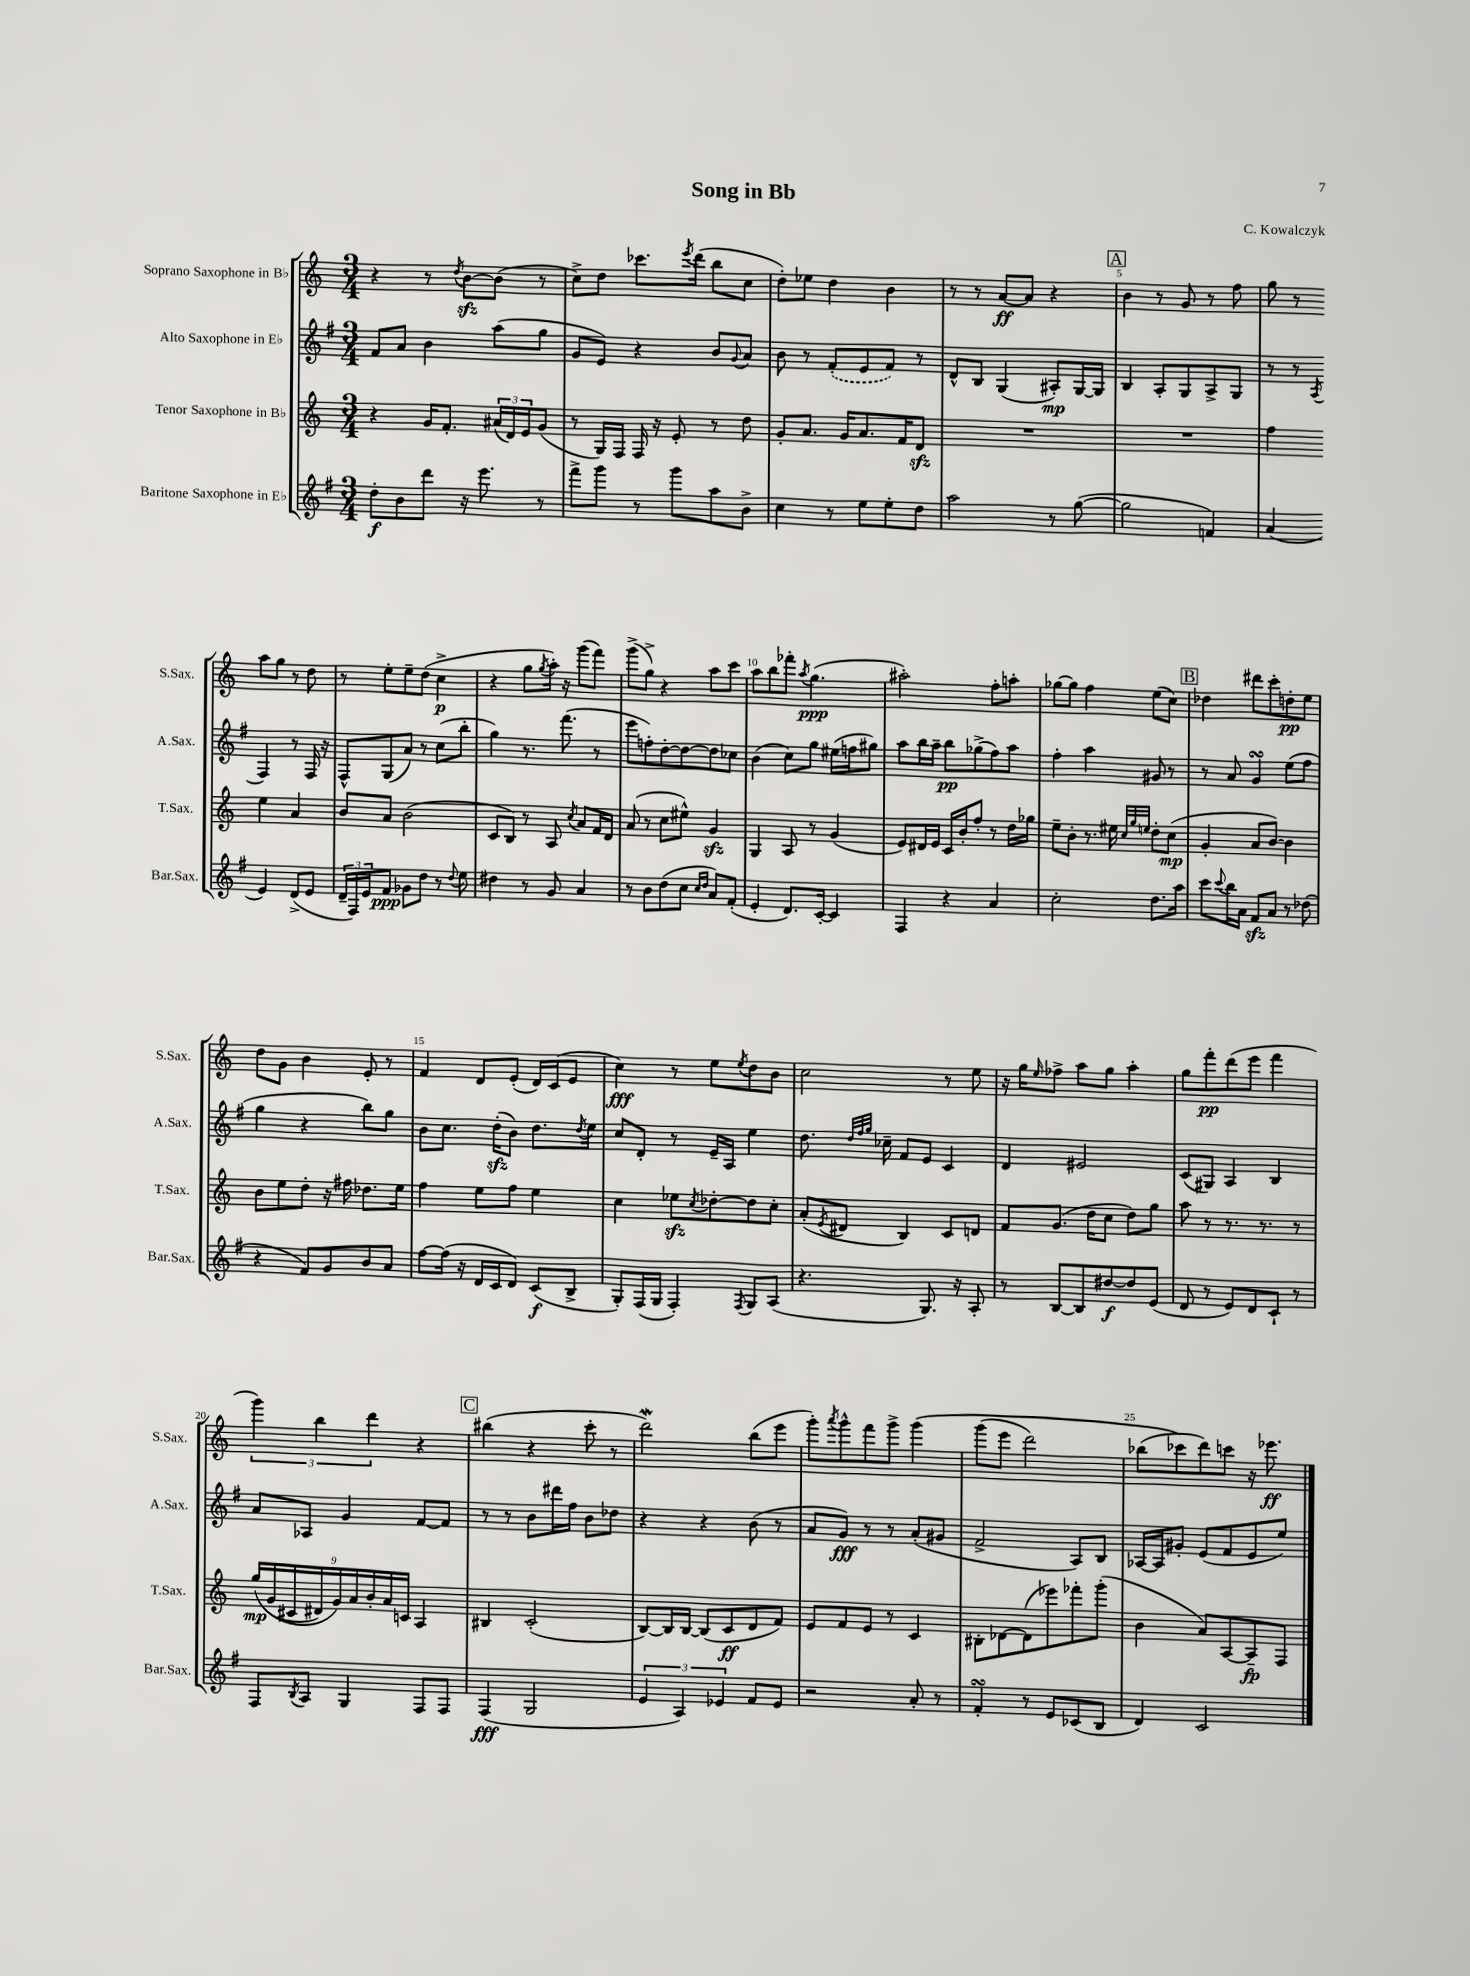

**kern	**dynam	**kern	**dynam	**kern	**dynam	**kern	**dynam
*part4	*part4	*part3	*part3	*part2	*part2	*part1	*part1
*staff4	*staff4	*staff3	*staff3	*staff2	*staff2	*staff1	*staff1
*I"Baritone Saxophone in E♭	*	*I"Tenor Saxophone in B♭	*	*I"Alto Saxophone in E♭	*	*I"Soprano Saxophone in B♭	*
*I'Bar.Sax.	*	*I'T.Sax.	*	*I'A.Sax.	*	*I'S.Sax.	*
*clefG2	*	*clefG2	*	*clefG2	*	*clefG2	*
*k[f#]	*	*k[]	*	*k[f#]	*	*k[]	*
*M3/4	*	*M3/4	*	*M3/4	*	*M3/4	*
=1	=1	=1	=1	=1	=1	=1	=1
8dd'\L	f	4r	.	8f#/L	.	4r	.
8b\	.	.	.	8a/J	.	.	.
8ddd\J	.	16g/KL	.	4b\	.	8r	.
.	.	8.f'/J	.	.	.	.	.
.	.	.	.	.	.	8qdd/	.
16r	.	.	.	.	.	[8bzz\L	.
8.eee\	.	.	.	.	.	.	.
.	.	(24a#X/LL	.	(8aa\L	.	(8b\J]	.
.	.	24d/)	.	.	.	.	.
.	.	24e/J	.	.	.	.	.
8r	.	(8g/J	.	8gg\J	.	8r	.
=2	=2	=2	=2	=2	=2	=2	=2
8fff#^\L	.	8r	.	8g/L	.	8cc^\L)	.
8ggg\J	.	16G/LL)	.	8e/J)	.	8dd\J	.
.	.	16F/JJ	.	.	.	.	.
8r	.	16F/	.	4r	.	8.ccc-X\L	.
.	.	16r	.	.	.	.	.
8ggg\L	.	8e'/	.	.	.	.	.
.	.	.	.	.	.	8qeee/	.
.	.	.	.	.	.	(16ddd\Jk	.
8aa\	.	8r	.	8b/L	.	8bb\L	.
.	.	.	.	8qqg/	.	.	.
8b^\J	.	8dd\	.	8a/J	.	8cc\J	.
=3	=3	=3	=3	=3	=3	=3	=3
4cc\	.	8g'/L	.	8b\	.	8dd'\L)	.
.	.	8.a/J	.	8r	.	8ee-X\J	.
8r	.	.	.	(8f#'/L	.	4dd\	.
.	.	16g/KL	.	.	.	.	.
8ee\L	.	8.a/	.	8e/	.	.	.
8ee'\	.	.	.	8f#/J)	.	4b\	.
.	.	16f/K	.	.	.	.	.
8dd\J	.	8dzz/J	.	8r	.	.	.
=4	=4	=4	=4	=4	=4	=4	=4
2aa\	.	2.r	.	8d^^/L	.	8r	.
.	.	.	.	8B/J	.	8r	.
.	.	.	.	(4G/	.	[8a/L	ff
.	.	.	.	.	.	8a/J]	.
8r	.	.	.	8A#X'/L)	mp	4r	.
([8gg\	.	.	.	[16G/L	.	.	.
.	.	.	.	16G/JJ]	.	.	.
!!LO:REH:place=s1:t=A
=5	=5	=5	=5	=5	=5	=5	=5
2gg\]	.	2.r	.	4B/	.	4b\	.
.	.	.	.	8A'/L	.	8r	.
.	.	.	.	8G/	.	8g/	.
4fn/)	.	.	.	8A^/	.	8r	.
.	.	.	.	8G/J	.	8ff\	.
=6	=6	=6	=6	=6	=6	=6	=6
(4a/	.	4ff\	.	8r	.	8gg\	.
.	.	.	.	8r	.	8r	.
.	.	.	.	8qA/	.	.	.
4e/)	.	4ee\	.	4F#/	.	8aa\L	.
.	.	.	.	.	.	8gg\J	.
(8d^/L	.	4a/	.	8r	.	8r	.
8e/J	.	.	.	16F#/	.	8dd\	.
.	.	.	.	16r	.	.	.
!!LO:LB:g=z
=7	=7	=7	=7	=7	=7	=7	=7
24d~/LL	.	8b/L	.	8F#^^/L	.	8r	.
24F#/)	.	.	.	.	.	.	.
24e/J	.	.	.	.	.	.	.
8f#/J	ppp	8a/J	.	(8G/	.	8ee'\L	.
8g-X\L	.	(2b\	.	8a/J)	.	8ee~\	.
8dd\J	.	.	.	8r	.	(8dd\J	.
8r	.	.	.	(8cc\L	.	4cc^\	p
8qqdd/	.	.	.	.	.	.	.
8ee\	.	.	.	8bb'\J	.	.	.
=8	=8	=8	=8	=8	=8	=8	=8
4dd#X\	.	8c/L	.	4gg\)	.	4r	.
.	.	8B/J)	.	.	.	.	.
8r	.	8r	.	8.r	.	8gg\L	.
.	.	.	.	.	.	8qgg/	.
8g/	.	8A/	.	.	.	16aa'\Jk)	.
.	.	.	.	(8.fff#\	.	16r	.
.	.	8qcc/	.	.	.	.	.
4a/	.	8a/L	.	.	.	(8ggg\L	.
.	.	16f/L	.	8r	.	8fff\J)	.
.	.	16d/JJ	.	.	.	.	.
=9	=9	=9	=9	=9	=9	=9	=9
8r	.	(8a/	.	8eee\L	.	(8ggg^\L	.
8b\L	.	8r	.	8ffn'\)	.	8gg^\J)	.
(8dd\	.	8cc\L	.	[8dd'\	.	4r	.
8cc\J	.	8ee#X^^\J)	.	8dd\_	.	.	.
16qqcc/LL	.	.	.	.	.	.	.
16qqdd/JJ	.	.	.	.	.	.	.
8a/L)	.	4gzz/	.	8dd\]	.	8aa\L	.
(8f#'/J	.	.	.	8cc-X\J	.	8ccc\J	.
=10	=10	=10	=10	=10	=10	=10	=10
4e'/	.	4G/	.	(4b\	.	8aa\L	.
.	.	.	.	.	.	8bb\	.
8.d/L)	.	8A/	.	8cc\L)	.	8fff-X'\J	.
.	.	.	.	.	.	8qaa/	.
.	.	8r	.	8gg\J	.	(4.gg\	ppp
[16c'/Jk	.	.	.	.	.	.	.
4c/]	.	(4g/	.	(16ee#X\LL	.	.	.
.	.	.	.	16ffn\J	.	.	.
.	.	.	.	8gg#X\J)	.	.	.
=11	=11	=11	=11	=11	=11	=11	=11
4F#/	.	8e/L)	.	8aa\L	.	2aa#X'\)	.
.	.	16d#X/L	.	16bb\L	.	.	.
.	.	16e/JJ	.	16aa~\JJ	.	.	.
4r	.	16c/LL	.	8bb\L	pp	.	.
.	.	16b'/J	.	.	.	.	.
.	.	8ff'/J	.	(8gg-X^\	.	.	.
4a/	.	8r	.	8ff#\)	.	8ff'\L	.
.	.	16dd\LL	.	8aa\J	.	8aan'\J	.
.	.	16gg-X\JJ	.	.	.	.	.
=12	=12	=12	=12	=12	=12	=12	=12
2cc'\	.	8ee~\L	.	4ff#'\	.	[8gg-X\L	.
.	.	8b'\J	.	.	.	8gg-\J]	.
.	.	8.r	.	4aa\	.	4ff\	.
.	.	16ee#X\	.	.	.	.	.
.	.	32qqcc/LLL	.	.	.	.	.
.	.	32qqgg/	.	.	.	.	.
.	.	32qqeen/JJJ	.	.	.	.	.
8.dd\L	.	8dd'\L	.	8g#X/	.	(8ee\L	.
.	.	(8cc\J	mp	8r	.	8cc\J)	.
16aa\Jk	.	.	.	.	.	.	.
!!LO:REH:place=s1:t=B
=13	=13	=13	=13	=13	=13	=13	=13
8ccc\L	.	4g'/	.	8r	.	4dd-X\	.
8qqccc/	.	.	.	.	.	.	.
16bb\L	.	.	.	8a/	.	.	.
16a\JJ	.	.	.	.	.	.	.
8f#zz/L	.	8a/L	.	4gsSSs/	.	8ddd#X\L	.
8a/J	.	[8b/J)	.	.	.	8ccc'\	.
8r	.	4b\]	.	(8ee\L	.	8ddn'\	pp
(8dd-X\	.	.	.	8ff#\J	.	8ee\J	.
!!LO:LB:g=z
=14	=14	=14	=14	=14	=14	=14	=14
4r	.	8b\L	.	4gg\	.	8dd\L	.
.	.	8ee\	.	.	.	8g\J	.
8f#/L)	.	8dd'\J	.	4r	.	4b\	.
8g/	.	16r	.	.	.	.	.
.	.	16ff#X\	.	.	.	.	.
8b/	.	8.dd-X\L	.	8bb\L)	.	8e'/	.
8a/J	.	.	.	8gg\J	.	8r	.
.	.	16ee\Jk	.	.	.	.	.
=15	=15	=15	=15	=15	=15	=15	=15
[8ff#\L	.	4ff\	.	8b\L	.	4f/	.
(16ff#\Jk]	.	.	.	8.cc\J	.	.	.
16r	.	.	.	.	.	.	.
16d/LL	.	8ee\L	.	.	.	8d/L	.
16c/J	.	.	.	(16ddzz'\KL	.	.	.
8d/J)	.	8ff\J	.	8b\J)	.	(8e'/J	.
(8c/L	f	4ee\	.	8.dd\L	.	16d/LL)	.
.	.	.	.	.	.	(16c/J	.
8B^/J	.	.	.	.	.	8e/J	.
.	.	.	.	8qdd/	.	.	.
.	.	.	.	16ee\Jk	.	.	.
=16	=16	=16	=16	=16	=16	=16	=16
8G'/L)	.	4cc\	.	8cc/L	.	4cc\)	fff
(16F#/L	.	.	.	8d'/J	.	.	.
16G/JJ	.	.	.	.	.	.	.
4F#'/)	.	8ee-Xzz\L	.	8r	.	8r	.
.	.	8qcc/	.	.	.	.	.
.	.	[8dd-X'\	.	16e~/LL	.	8ee\L	.
.	.	.	.	16A/JJ	.	.	.
8qF#/	.	.	.	.	.	8qee/	.
8G/L	.	8dd-\]	.	4ee\	.	8dd\	.
(8A/J	.	8cc'\J	.	.	.	8b\J	.
=17	=17	=17	=17	=17	=17	=17	=17
4.r	.	(8a'/L	.	8.dd\	.	2cc\	.
.	.	8qe/	.	.	.	.	.
.	.	8d#X/J	.	.	.	.	.
.	.	.	.	32qqdd/LLL	.	.	.
.	.	.	.	32qqff#/	.	.	.
.	.	.	.	32qqgg/JJJ	.	.	.
.	.	.	.	16cc-X~\	.	.	.
.	.	4B/)	.	8f#/L	.	.	.
8.G/)	.	.	.	8e/J	.	.	.
.	.	8c/L	.	4c/	.	8r	.
16r	.	.	.	.	.	.	.
8A'/	.	8dn/J	.	.	.	8ee\	.
=18	=18	=18	=18	=18	=18	=18	=18
8r	.	8f/L	.	4d/	.	16r	.
.	.	.	.	.	.	16gg\KL	.
.	.	.	.	.	.	16qqee/	.
[8B/L	.	(8.g/J	.	.	.	8ff-X^\J	.
8B/]	.	.	.	2e#X/	.	8aa\L	.
.	.	16dd\KL	.	.	.	.	.
[8dd#X/	f	8cc\J	.	.	.	8gg\J	.
8dd#/]	.	8dd\L)	.	.	.	4aa'\	.
(8e/J	.	8gg\J	.	.	.	.	.
=19	=19	=19	=19	=19	=19	=19	=19
8d/	.	8aa\	.	(8c/L	.	8gg\L	.
8r	.	8r	.	8G#X/J)	.	8fff'\	pp
8e/L)	.	8.r	.	4A/	.	(8ddd\	.
8d/	.	.	.	.	.	8eee\J	.
.	.	8.r	.	.	.	.	.
8c`/J	.	.	.	4B/	.	4fff\	.
8r	.	8r	.	.	.	.	.
!!LO:LB:g=z
=20	=20	=20	=20	=20	=20	=20	=20
8F#/L	.	(18gg/LL	mp	8a/L	.	6ggg\)	.
.	.	(18g/	.	.	.	.	.
.	.	18c#X/	.	.	.	.	.
8qB/	.	.	.	.	.	.	.
8A/J	.	.	.	8A-X/J	.	.	.
.	.	18d#X/)	.	.	.	6bb\	.
.	.	18g/)	.	.	.	.	.
4G/	.	.	.	4g/	.	.	.
.	.	18a/	.	.	.	.	.
.	.	18b'/	.	.	.	6ddd\	.
.	.	18a/	.	.	.	.	.
.	.	18cn/JJ	.	.	.	.	.
8F#/L	.	4A/	.	[8f#/L	.	4r	.
8F#/J	.	.	.	8f#/J]	.	.	.
!!LO:REH:place=s1:t=C
=21	=21	=21	=21	=21	=21	=21	=21
(4F#/	fff	4B#X/	.	8r	.	(4bb#X\	.
.	.	.	.	8r	.	.	.
2G/	.	(2c'/	.	8b\L	.	4r	.
.	.	.	.	16ddd#X\L	.	.	.
.	.	.	.	16ff#\JJ	.	.	.
.	.	.	.	8b\L	.	8ccc'\	.
.	.	.	.	8dd-X\J	.	8r	.
=22	=22	=22	=22	=22	=22	=22	=22
6e/	.	[8B/L)	.	4r	.	2dddW\)	.
.	.	16B/L]	.	.	.	.	.
6A/)	.	.	.	.	.	.	.
.	.	[16B/JJ	.	.	.	.	.
.	.	(8B/L]	.	4r	.	.	.
6e-X/	.	.	.	.	.	.	.
.	.	8c/	ff	.	.	.	.
8f#/L	.	8d/	.	(8b\	.	(8bb\L	.
8e-/J	.	8f/J)	.	8r	.	8eee\J	.
=23	=23	=23	=23	=23	=23	=23	=23
2r	.	8e/L	.	8a/L	.	8ggg'\L)	.
.	.	.	.	.	.	8qaaa/	.
.	.	8f/	.	8g/J)	fff	8ggg^^\	.
.	.	8e/J	.	8r	.	8fff\	.
.	.	8r	.	8r	.	8ggg^\J	.
8a'/	.	4c/	.	(8a'/L	.	(4ggg\	.
8r	.	.	.	8g#X/J	.	.	.
=24	=24	=24	=24	=24	=24	=24	=24
4f#sSsS'/	.	8B#X'\L	.	2f#^/	.	(8ggg\L	.
.	.	[8d-X\	.	.	.	8eee\J	.
8r	.	(8d-\]	.	.	.	2ddd\)	.
8e/L	.	8eee-X\)	.	.	.	.	.
(8c-X/	.	8fff-X'\	.	8A/L)	.	.	.
8B/J	.	(8ggg'\J	.	8B/J	.	.	.
=25	=25	=25	=25	=25	=25	=25	=25
4d/)	.	4b\	.	[16A-X/LL	.	(8bb-X\L	.
.	.	.	.	16A-/J]	.	.	.
.	.	.	.	8g#X'/J	.	8ccc-X\)	.
2c/	.	8a/L)	.	(8e/L	.	8ddd\)	.
.	.	[8A/	.	8f#/	.	8cccn\J	.
.	.	8A~/]	fp	8e/	.	16r	.
.	.	.	.	.	.	8.eee-X\	ff
.	.	8F/J	.	8ee/J)	.	.	.
==	==	==	==	==	==	==	==
*-	*-	*-	*-	*-	*-	*-	*-
